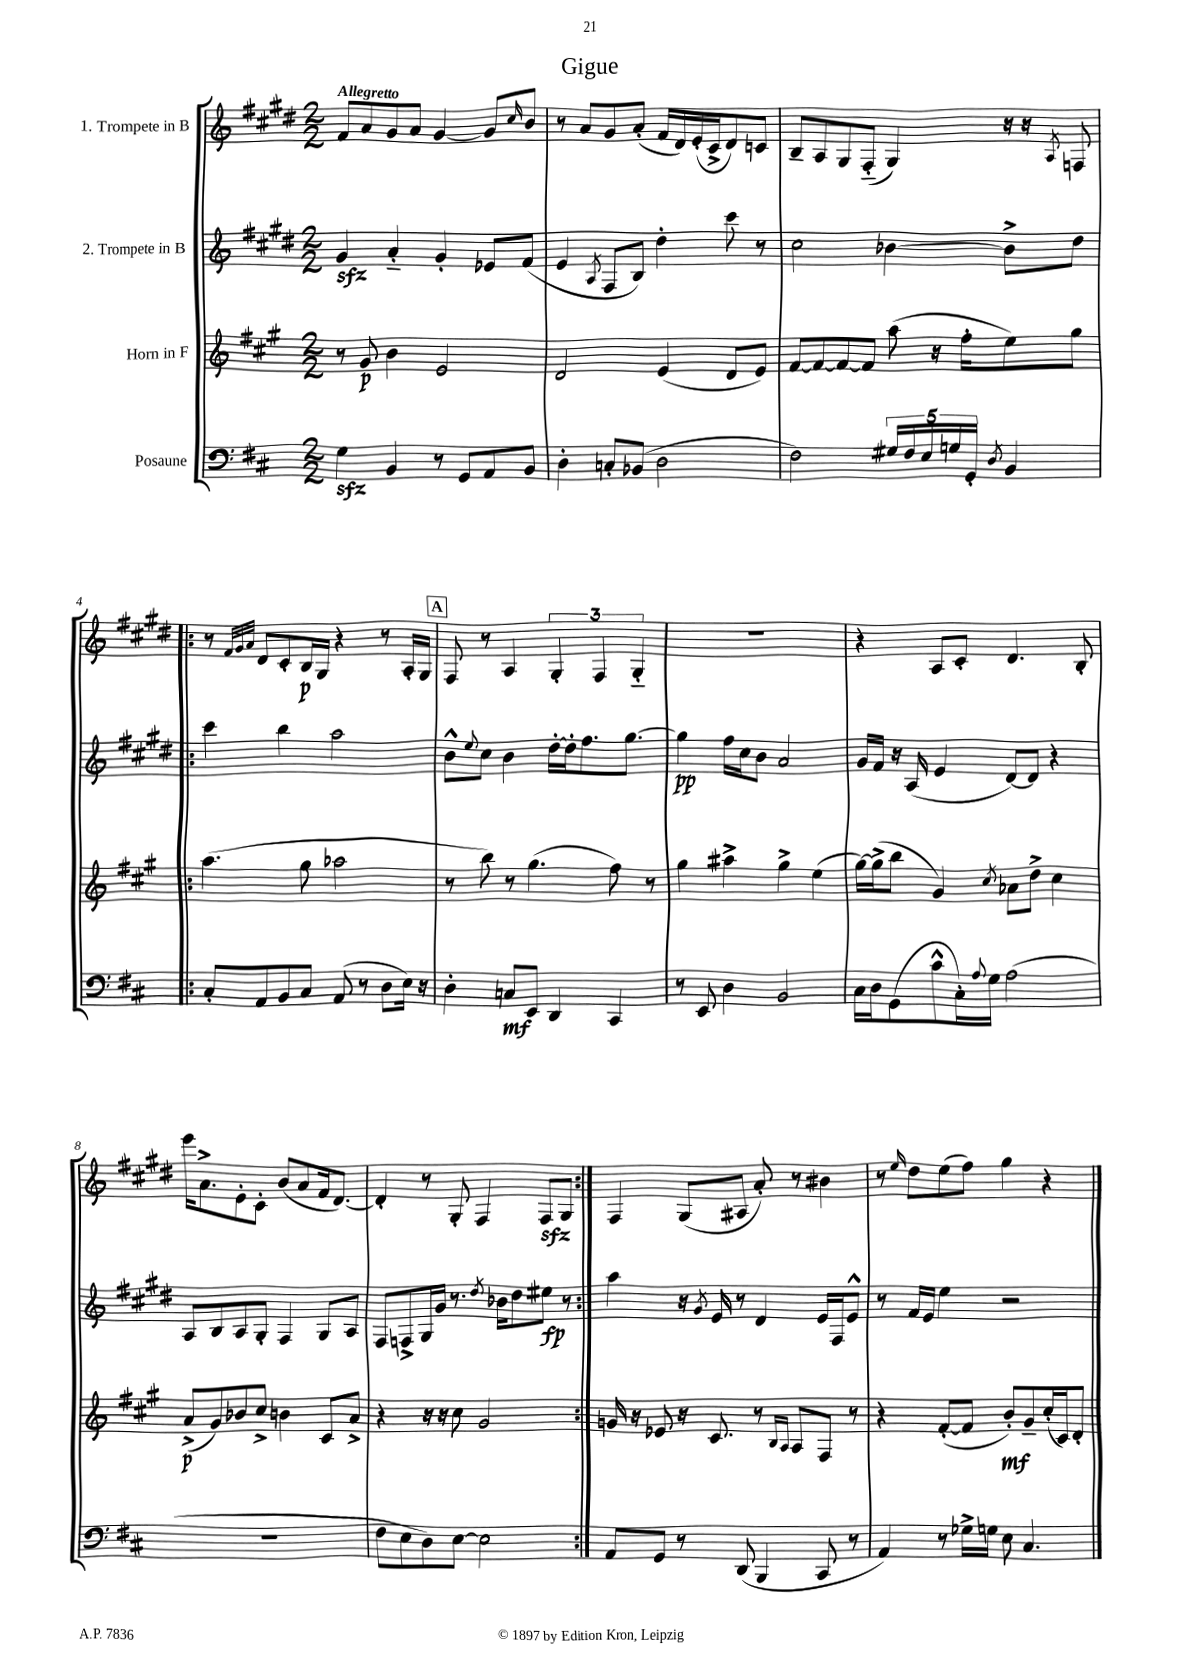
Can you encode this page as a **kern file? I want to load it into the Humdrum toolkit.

**kern	**kern	**kern	**kern
*staff4	*staff3	*staff2	*staff1
*clefF4	*clefG2	*clefG2	*clefG2
*k[f#c#]	*k[f#c#g#]	*k[f#c#g#d#]	*k[f#c#g#d#]
*M2/2	*M2/2	*M2/2	*M2/2
4G\	8r	4g#/	8f#/L
.	8g#/	.	8a/
4BB/	4b\	4a'~/	8g#/
.	.	.	8a/J
8r	2e/	4g#'/	[4g#/
8GG/L	.	.	.
8AA/	.	8e-/L	8g#/]L
.	.	.	16qqcc#/
8BB/J	.	(8f#/J	8b/J
=	=	=	=
4D'\	2d/	4e/	8r
.	.	.	8a/L
.	.	8qA/	.
8C'/L	.	8F#/L	8g#/
(8BB-/J	.	8B/J)	(8a'/J
2D\	(4e/	4dd#'\	16f#/LL
.	.	.	16d#/)
.	.	.	(16e'/
.	.	.	16c#^/J
.	8d/L	8ccc#\	8d#/)
.	8e/J)	8r	8c/J
=	=	=	=
2F#\)	[8f#/L	2cc#\	8B~/L
.	8f#/_	.	8A/
.	8f#/_	.	8G#/
.	8f#/]J	.	(8F#'~/J
20G#/LL	(8aa\	[4b-\	4G#/)
20F#/	.	.	.
20E/	.	.	.
.	16r	.	.
20G/	.	.	.
.	16ff#'\LK	.	.
20GG'/JJ	.	.	.
8qD/	.	.	.
4BB/	8ee\)	8b-^\]L	16r
.	.	.	16r
.	.	.	8qA/
.	8gg#\J	8dd#\J	8F/
=!|:	=!|:	=!|:	=!|:
8C#'/L	(4.aa\	4ccc#\	8r
.	.	.	32qqf#/LLL
.	.	.	32qqg#/
.	.	.	32qqa/JJJ
8AA/	.	.	8d#/L
8BB/	.	4bb\	8c#'/
8C#/J	8gg#\	.	16B/L
.	.	.	16G#/JJ
(8AA/	2aa-\	2aa\	4r
8r	.	.	.
8D\L	.	.	8r
16E\Jk)	.	.	16A'/LL
16r	.	.	16G#/JJ
=	=	=	=
4D'\	8r	8b^^\L	8F#/
.	.	8qqee/	.
.	8bb\)	8cc#\J	8r
8C/L	8r	4b\	4A/
8EE/J	(4.gg#\	.	.
4DD/	.	[16dd#'\LL	6G#'/
.	.	16dd#'\]J	.
.	.	8.ff#\	.
.	.	.	6F#/
4CC#/	8ff#\)	.	.
.	.	[8.gg#\J	.
.	.	.	6G#'~/
.	8r	.	.
=	=	=	=
8r	4gg#\	4gg#\]	1r
8EE/	.	.	.
4D\	4aa#^\	16ff#\LL	.
.	.	16cc#\J	.
.	.	8b\J	.
2BB/	4gg#^\	2a/	.
.	(4ee\	.	.
=	=	=	=
16C#\LL	[16gg#\LL)	16g#/LL	4r
16D\J	(16gg#^\]J	16f#/JJ	.
(8GG\	8bb\J	16r	.
.	.	(16A/	.
8c#^^\	4g#/)	4e/	8A/L
16C#'\L)	.	.	8c#'/J
8qqA/	.	.	.
16G\JJ	.	.	.
.	8qcc#/	.	.
(2A\	8a-\L	[8d#/L)	4.d#/
.	8dd^\J	8d#/]J	.
.	4cc#\	4r	.
.	.	.	8B'/
=	=	=	=
1r	(8a^/L	8A/L	16eee\LK
.	.	.	8.a^\
.	8g#/)	8B/	.
.	8b-/	8A/	8e'\
.	8cc#^/J	8G#'/J	8c#'\J
.	4b\	4F#/	(8b/L
.	.	.	8a/
.	8c#/L	8G#/L	16f#/k
.	.	.	[8.d#/J)
.	8a^/J	8A/J	.
=	=	=	=
8F#\L	4r	8F#/L	4d#'/]
8E\	.	8F^/	.
8D\)	16r	16G#/L	8r
.	16r	16g#/JJ	.
[8E\J	8cc#\	8.r	8G#'/
2E\]	2g#/	.	4F#/
.	.	8qdd#/	.
.	.	16b-\LK	.
.	.	8dd#\	.
.	.	8ee#\J	8F#/L
.	.	8r	8G#/J
=:|!	=:|!	=:|!	=:|!
8AA/L	16g/	4aa\	4F#/
.	16r	.	.
8GG/J	8e-/	.	.
8r	16r	16r	(8G#/L
.	.	8qg#/	.
.	8.c#/	16e/	.
(8DD/	.	8r	8A#/J
4BBB/	8r	4d#/	8a'/)
.	16qqB/LL	.	.
.	16qqA/JJ	.	.
.	8A/L	.	8r
8CC#/	8F#/J	16e/LL	4b#\
.	.	16F#/J	.
8r	8r	8e^^/J	.
=	=	=	=
4AA/)	4r	8r	8r
.	.	.	16qqee/
.	.	16f#/LL	8dd#\L
.	.	16e/JJ	.
8r	([8f#'/L	4ee\	(8ee\
16G-^\LL	8f#/]J	.	8ff#\J)
16G\JJ	.	.	.
8E\	8b'/L)	2r	4gg#\
4.C#/	8g#~/	.	.
.	(16cc#'/L	.	4r
.	16c#/J)	.	.
.	8d'/J	.	.
==	==	==	==
*-	*-	*-	*-
